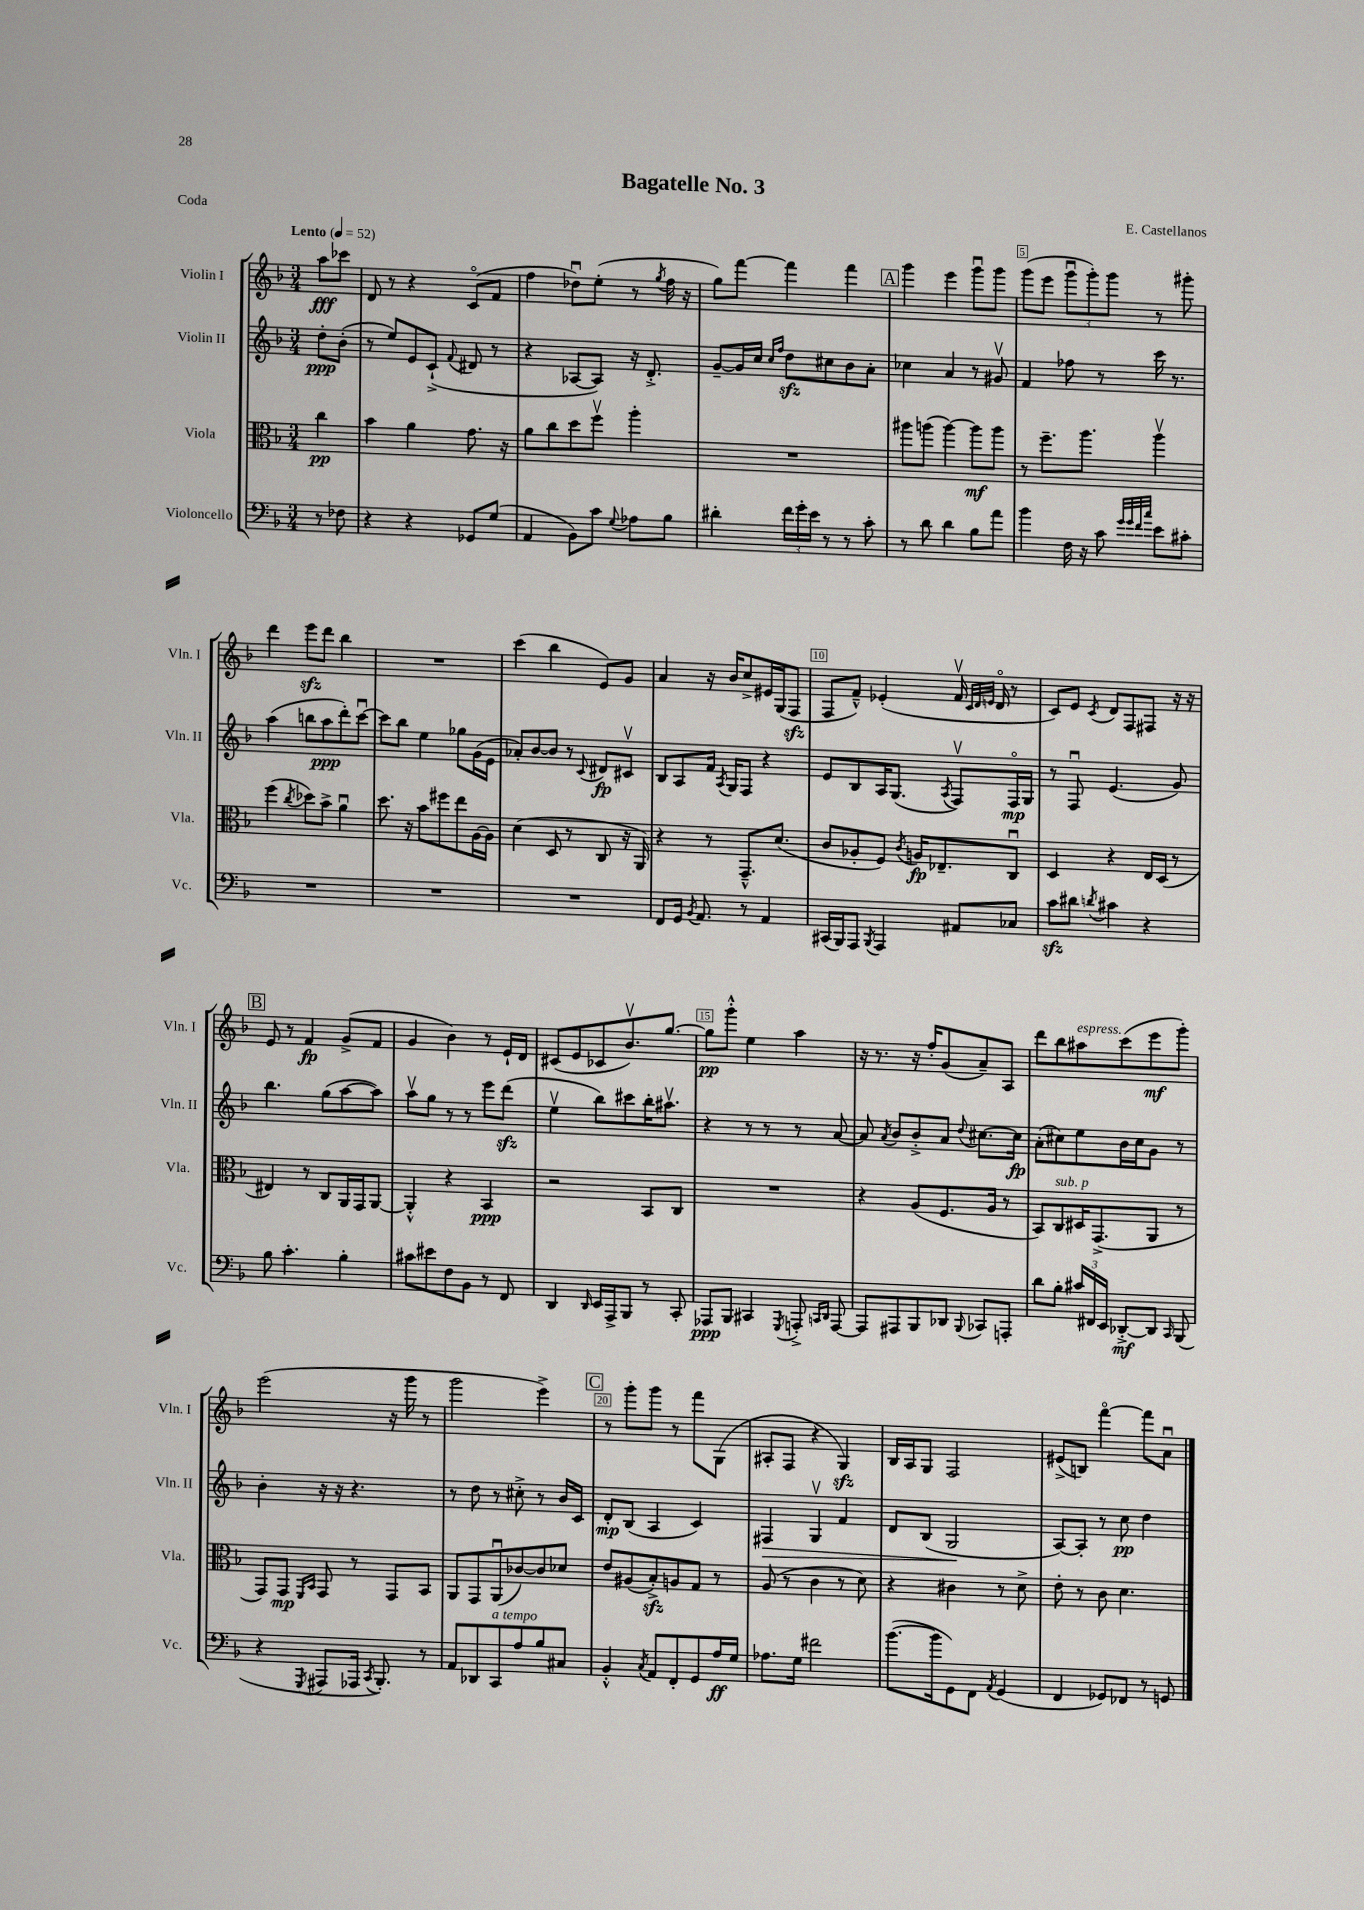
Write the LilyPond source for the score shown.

\header { title = "Bagatelle No. 3" composer = "E. Castellanos" piece = "Coda" }
<<
\new StaffGroup <<
\new Staff = "s0" \with { instrumentName = "Violin I" shortInstrumentName = "Vln. I" } {
    \clef treble \key f \major \numericTimeSignature \time 3/4 \partial 4 \tempo "Lento" 4 = 52
    \autoBeamOff a''8[\fff ces'''8] |
    d'8 r8 r4 c'8[\flageolet( f'8] |
    f''4 des''8[\downbow) e''8]-.( r8 \acciaccatura { g''8 } f''16 r16 |
    g''8[) f'''8]~ f'''4 f'''4 |
    \mark \markup { \box "A" } g'''4 e'''4 g'''8[\downbow g'''8] |
    g'''8[( e'''8] \tuplet 3/2 { g'''8[\downbow g'''8-.) g'''8] } r8 gis'''8-. |
    d'''4 e'''8[\sfz d'''8] bes''4 |
    R2. |
    c'''4( bes''4 e'8[) g'8] |
    a'4 r16 bes'16[ c''8-> eis'16 g16( f8]\sfz |
    f8[ f'8]---^) ees'4-.( f'16\upbow \grace { c'32[ d'32 e'32] } d'16\flageolet r8 |
    c'8[) e'8] \acciaccatura { c'8 } d'8[ f8 fis8] r16 r16 |
    \mark \markup { \box "B" } e'8 r8 f'4\fp g'8[->( f'8] |
    g'4 bes'4) r8 e'16[-! d'16] |
    cis'8[( e'8 ces'8 bes'8.\upbow) g''8.]~ |
    g''8[\pp g'''8]-.-^ e''4 a''4 |
    r16 r8. r16 f''16[-. g'8( a'8--) a8] |
    d'''8[ bes''8 ais''8^\markup { \italic "espress." } c'''8( e'''8\mf g'''8]-.) |
    e'''2( r16 g'''16 r8 |
    g'''2 e'''4->) |
    \mark \markup { \box "C" } r8 g'''8[-. g'''8] r8 f'''8[ g8]( |
    ais8[-. f8] r4 g4\sfz) |
    bes16[ a16 g8] f2 |
    eis'8[->( b8]) f'''4~\flageolet f'''8[ a'8]\downbow \bar "|." |
}
\new Staff = "s1" \with { instrumentName = "Violin II" shortInstrumentName = "Vln. II" } {
    \clef treble \key f \major \numericTimeSignature \time 3/4 \partial 4
    \autoBeamOff d''8[-.\ppp bes'8]-.( |
    r8 e''8[) e'8 c'8]-!->( \appoggiatura { f'8 } dis'8 r8 |
    r4 aes8[~ aes8]) r16 d'8.-.-> |
    g'8[~-- g'16 c''16] \grace { c''16[ f''16] } d''8[\sfz cis''8 bes'8 a'8]-. |
    \mark \markup { \box "A" } ces''4 a'4 r8 gis'8\upbow |
    f'4 fes''8 r8 c'''16 r8. |
    a''4( b''8[ a''8\ppp d'''8-.) c'''8]~\downbow |
    c'''8[ bes''8] e''4 ges''8[ g'16( e'16] |
    aes'8[-.) bes'8~ bes'8] r8 \appoggiatura { c'8 } dis'8[\fp cis'8]\upbow |
    bes8[ a8 f'16] \acciaccatura { a8 } g16[ f8] r4 |
    e'8[ bes8 a16 g8.]( \acciaccatura { a8 } f8[\upbow) f16\flageolet\mp g16] |
    r8 f8\downbow e'4.( g'8) |
    \mark \markup { \box "B" } bes''4. g''8[( a''8~ a''8]) |
    a''8[\upbow g''8] r8 r8 e'''8[ d'''8]\sfz( |
    e''4\upbow bes''8[) cis'''8 bes''16-. ais''8.]\upbow |
    r4 r8 r8 r8 a'8~ |
    a'8 \acciaccatura { a'8 } bes'8[ bes'8-.-> a'8] \appoggiatura { d''8 } cis''8.[~ cis''16]\fp |
    a'8[-.( cis''8) e''8 bes'16 cis''16 g'8] r8 |
    bes'4-. r16 r16 r4. |
    r8 d''8 r8 cis''8-.-> r8 bes'16[ c'16] |
    \mark \markup { \box "C" } d'8[-.\mp bes8]( a4 c'4) |
    fis4\> g4\upbow f'4 |
    d'8[ bes8]( g2\! |
    a8[~) a8]-. r8 c''8\pp d''4 \bar "|." |
}
\new Staff = "s2" \with { instrumentName = "Viola" shortInstrumentName = "Vla." } {
    \clef alto \key f \major \numericTimeSignature \time 3/4 \partial 4
    \autoBeamOff c''4\pp |
    bes'4 a'4 g'8. r16 |
    a'8[ c''8 d''8 f''8]\upbow a''4-. |
    R2. |
    \mark \markup { \box "A" } ais''8[ a''8]( a''4~) a''8[\mf a''8] |
    r8 f''8.[-- a''8.] a''4\upbow |
    f''4( \acciaccatura { c''8 } des''8[) bes'8]-> a'4\downbow |
    d''8. r16 bes'8[ fis''8 e''8 a16~ a16] |
    d'4( d8 r8 c8 r16 a,16) |
    r4 r8 g,8.[---^ d'8.]( |
    c'8[ aes8-. f8]) \acciaccatura { c'8 } a16[\fp ees8.-- c8]\downbow |
    d4 r4 e16[ d16]( r8 |
    \mark \markup { \box "B" } eis4) r8 c8[ a,16 g,16 a,8]~ |
    a,4-.-^ r4 bes,4\ppp |
    r2 bes,8[ c8] |
    R2. |
    r4 a8[( f8. a16] r8 |
    bes,8[) c8^\markup { \italic "sub. p" } dis16 g,8.->( a,8] r8 |
    g,8[) g,8]\mp \grace { f,16[ bes,16] } g,8 r8 g,8[ bes,8] |
    a,8[ g,8 a,8\downbow( ces'8~) ces'8 des'8] |
    \mark \markup { \box "C" } e'8[ ais8( bes8-.->\sfz) a8 g8] r8 |
    a8( r8 c'4 r8 d'8) |
    r4 cis'4 r8 d'8-> |
    e'8-. r8 c'8 d'4. \bar "|." |
}
\new Staff = "s3" \with { instrumentName = "Violoncello" shortInstrumentName = "Vc." } {
    \clef bass \key f \major \numericTimeSignature \time 3/4 \partial 4
    \autoBeamOff r8 fes8 |
    r4 r4 ges,8[ g8]( |
    a,4 bes,8[) c'8] \appoggiatura { g8 } aes8[ bes8] |
    dis'4-. \tuplet 3/2 { f'16[ g'16-. e'16] } r8 r8 c'8-. |
    \mark \markup { \box "A" } r8 d'8 d'4 bes8[ a'8] |
    bes'4 f16 r16 c'8 \grace { g'32[ g'32 f'32 c''32] } e'8[ cis'8]-. |
    R2. |
    R2. |
    R2. |
    f,8[ g,16] \acciaccatura { bes,8 } a,8. r8 a,4 |
    cis,16[( bes,,16) a,,8] \acciaccatura { bes,,8 } a,,4 ais,8[ ces8] |
    c'8[\sfz dis'8] \acciaccatura { d'8 } cis'4 r4 |
    \mark \markup { \box "B" } bes8 c'4.-. bes4-. |
    cis'8[ eis'8 f8 bes,8] r8 f,8 |
    d,4 \grace { d,16 } e,16[ a,,16-> bes,,8] r8 c,8-. |
    aes,,8[\ppp bes,,8] cis,4 \acciaccatura { g,,8 } a,,8-.-> \grace { c,16[ d,16] } a,,8~ |
    a,,8[ ais,,8 bes,,8 des,8] \appoggiatura { bes,,8 } ces,8[ a,,8]-. |
    d'8[ bes8]-. \tuplet 3/2 { cis'16[ fis,16 e,16] } des,8[~-.->\mf des,8] \grace { c,16 } bes,,8( |
    r4 \acciaccatura { g,,8 } ais,,8[ aes,,16] \acciaccatura { c,8 } bes,,8.-.) r8 |
    a,8[ des,8 c,8^\markup { \italic "a tempo" } a8 bes8 cis8] |
    \mark \markup { \box "C" } bes,4-.-^ \acciaccatura { c8 } a,8[ f,8-. g,8 a16\ff g16] |
    aes8.[ g16] fis'2 |
    bes'8.[~( bes'16 g,8) f,8] \acciaccatura { a,8 } g,4( |
    f,4 ges,8[) fes,8] r8 g,8 \bar "|." |
}
>>
>>
\layout { \context { \Score \override BarNumber.break-visibility = ##(#f #t #t) barNumberVisibility = #(every-nth-bar-number-visible 5) \override BarNumber.stencil = #(make-stencil-boxer 0.1 0.3 ly:text-interface::print) } }
